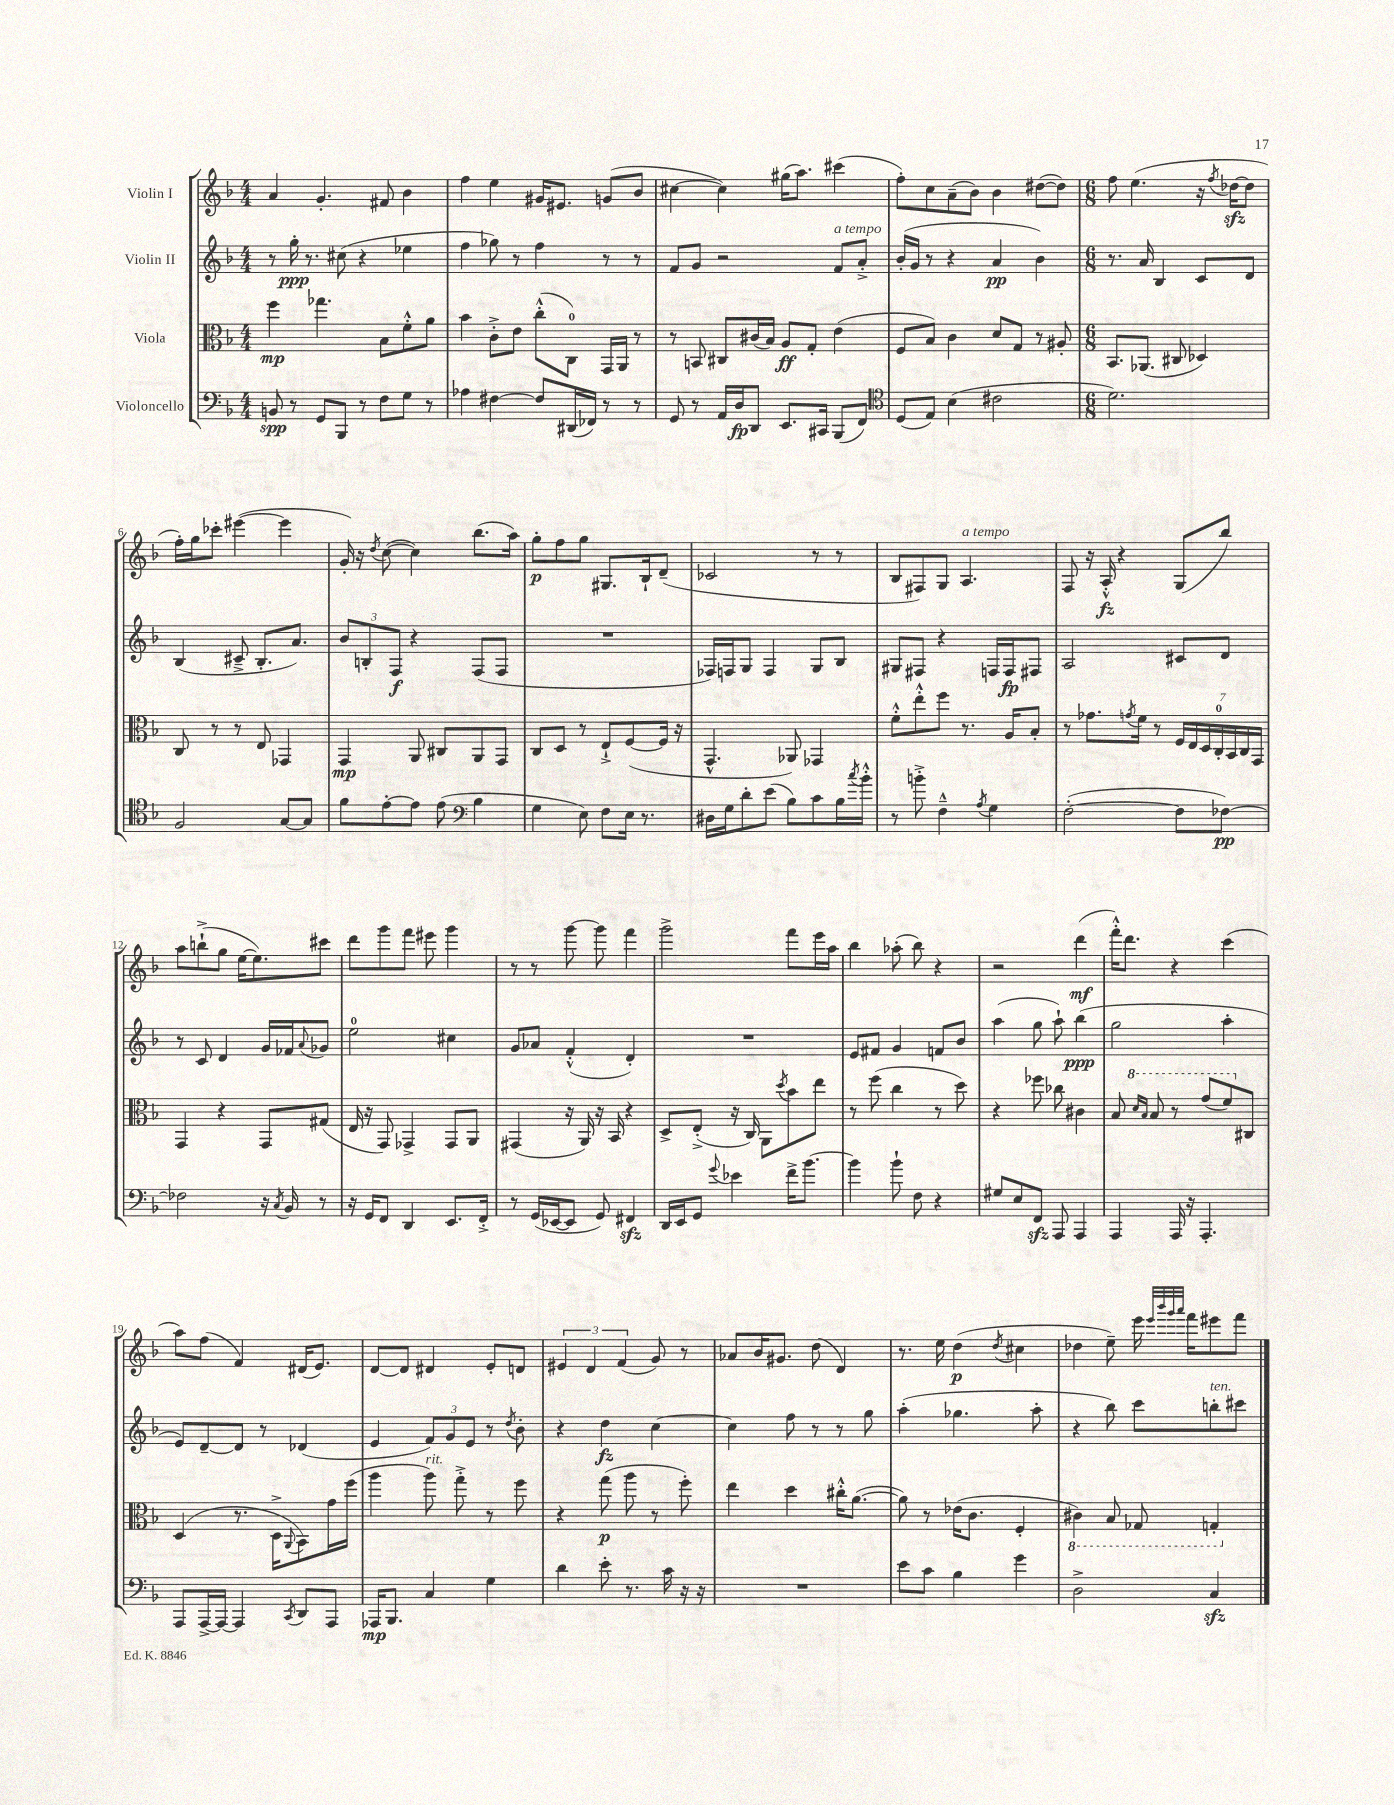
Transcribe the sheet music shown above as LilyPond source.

<<
\new StaffGroup <<
\new Staff = "s0" \with { instrumentName = "Violin I" } {
    \clef treble \key f \major \numericTimeSignature \time 4/4
    a'4 g'4.-. fis'8 bes'4 |
    f''4 e''4 gis'16 eis'8. g'8( bes'8 |
    cis''4~ cis''4) gis''16( a''8.) cis'''4( |
    f''8-.) c''8 a'8--( bes'8) bes'4 dis''8~( dis''8) |
    \numericTimeSignature \time 6/8 f''8 e''4.( r16 \acciaccatura { f''8 } des''16~\sfz des''8 |
    f''16-.) g''16 ces'''8-. eis'''4~( eis'''4 |
    g'16-.) r16 \acciaccatura { d''8 } c''8~( c''4) bes''8.( a''16) |
    g''8-.\p f''8 g''8 gis8. bes16-! d'8--( |
    ces'2 r8 r8 |
    bes8 fis8) g8 a4.^\markup { \italic "a tempo" } |
    f8 r16 a16-.-^\fz r4 g8( bes''8) |
    a''8 b''8-!->( g''8 e''16~ e''8.) cis'''8 |
    d'''8 g'''8 f'''8 eis'''8 g'''4 |
    r8 r8 g'''8~ g'''8 f'''4 |
    g'''2-> f'''8 e'''16 a''16 |
    bes''4 aes''8-.( bes''8) r4 |
    r2 d'''4\mf( |
    f'''16-.-^) d'''8. r4 c'''4( |
    a''8) f''8( f'4) dis'16( e'8.) |
    d'8~ d'8 dis'4 e'8-. d'8 |
    \tuplet 3/2 { eis'4 d'4 f'4( } g'8) r8 |
    aes'8 bes'16 gis'8. d''8( d'4) |
    r8. e''16 d''4\p( \acciaccatura { d''8 } cis''4 |
    des''4 e''8--) e'''16 \grace { e'''32 bes'''32 g'''32 a'''32 } f'''16 eis'''8 f'''8 \bar "|." |
}
\new Staff = "s1" \with { instrumentName = "Violin II" } {
    \clef treble \key f \major \numericTimeSignature \time 4/4
    r8 g''16-.\ppp r8. cis''8( r4 ees''4 |
    f''4 ges''8) r8 f''4 r8 r8 |
    f'8 g'8 r2 f'8^\markup { \italic "a tempo" } a'8-.-> |
    bes'16-.( g'16 r8 r4 a'4\pp bes'4) |
    \numericTimeSignature \time 6/8 r8. a'16 bes4 c'8 d'8 |
    bes4( cis'8---> bes8.-. a'8.) |
    \tuplet 3/2 { bes'8 b8-. f8\f } r4 f8( f8 |
    R2. |
    fes16) f16 g8 f4 g8 bes8 |
    gis8 fis8 r4 f16 f16\fp fis8 |
    a2 cis'8 d'8 |
    r8 c'8 d'4 g'16 fes'16 \appoggiatura { a'8 } ges'8 |
    e''2-0 cis''4 |
    g'8 aes'8 f'4-.-^( d'4-.) |
    R2. |
    e'8 fis'8 g'4 f'8 bes'8 |
    a''4( g''8 a''8-!) bes''4\ppp( |
    g''2 a''4-. |
    e'8) d'8~-- d'8 r8 des'4( |
    e'4 \tuplet 3/2 { f'8) g'8 e'8 } r8 \acciaccatura { d''8 } bes'8-. |
    r4 d''4\fz c''4~ |
    c''4 f''8 r8 r8 g''8 |
    a''4-.( ges''4. a''8-. |
    r4 bes''8) c'''8 b''8-.^\markup { \italic "ten." } cis'''8 \bar "|." |
}
\new Staff = "s2" \with { instrumentName = "Viola" } {
    \clef alto \key f \major \numericTimeSignature \time 4/4
    f''4\mp ges''4. bes8 f'8-.-^ a'8 |
    bes'4 c'8-.-> e'8 c''8-.-^( c8-0) g,16 a,16 r8 |
    r8 b,8 cis8 cis'16( bes16) a8\ff g8-. e'4( |
    f8 bes8) c'4 d'8 g8 r8 ais8-. |
    \numericTimeSignature \time 6/8 bes,8. aes,8.( cis8 des4) |
    c8 r8 r8 e8 ges,4 |
    g,4\mp a,8 cis8 a,8 g,8 |
    c8 d8 r8 e8-!-> f8~( f16 r16 |
    g,4.-^ aes,8) ges,4 |
    f'8-.-^ e''8-.-^ f''8 r8. a16 bes8-. |
    r8 ges'8. \acciaccatura { g'8 } f'16 r8 \tuplet 7/4 { f16 e16 d16 c16-0-. bes,16 c16 g,16 } |
    g,4 r4 g,8 gis8( |
    e16 r16 g,8) ges,4-> ges,8 a,8 |
    gis,4( r16 a,16) r16 bes,16 r4 |
    d8-> e8-.->( r16 c16) a,8 \acciaccatura { d''8 } bes'8 e''8 |
    r8 f''8( c''4 r8 d''8) |
    r4 fes''8 ces''8 cis'4 |
    bes8 \ottava #1 \grace { d''16 bes'16 } bes'8 r8 g''8( f''8) \ottava #0 cis8 |
    d4( r8. d16-> \appoggiatura { a,8 } bes,8) g'16 f''16( |
    a''4 a''8^\markup { \italic "rit." }) g''8-.-> r8 f''8 |
    r4 g''8\p( a''8 r8 f''8-.) |
    e''4 d''4 cis''16-.-^ a'8.~( |
    a'8) r8 ees'16( c'8. f4-. |
    \ottava #-1 cis4) bes,8 ges,8 g,4-. \ottava #0 \bar "|." |
}
\new Staff = "s3" \with { instrumentName = "Violoncello" } {
    \clef bass \key f \major \numericTimeSignature \time 4/4
    b,8\spp r8 g,8 bes,,8 r8 f8 g8 r8 |
    aes4 fis4~ fis8 dis,16( fes,16) r8 r8 |
    g,8 r8 a,16 d16\fp d,8 e,8. cis,16 bes,,8( f,8) |
    \clef tenor d8( e8) bes4( cis'2 |
    \numericTimeSignature \time 6/8 d'2.) |
    f2 g8~ g8 |
    f'8 e'8~-. e'8 e'8( \clef bass bes4 |
    g4 e8) f8 e16 r8. |
    dis16 g16 d'8-. e'8( bes8) c'8 bes16 \acciaccatura { c''8 } bes'16-.-^ |
    r8 b'8-.-> f4---^ \acciaccatura { a8 } g4 |
    f2~-.( f8 fes8~\pp) |
    fes2 r16 \acciaccatura { c8 } bes,16 r8 |
    r16 g,16 f,8 d,4 e,8. f,16-.-> |
    r8 g,16( ees,16~ ees,8 g,8) fis,4\sfz |
    d,16 e,16 g,8 \appoggiatura { g'8 } ees'4 f'16-> bes'8.~ |
    bes'4 bes'8-! f8 r4 |
    gis8 e8 f,8\sfz a,,8 a,,4 |
    a,,4 a,,16 r16 a,,4.-. |
    a,,8 a,,16~-> a,,16~ a,,4 \acciaccatura { c,8 } d,8 a,,8 |
    aes,,16\mp bes,,8. c4 g4 |
    d'4 e'8-. r8. c'16 r16 r16 |
    R2. |
    e'8 c'8 bes4 g'4 |
    d2-> c4\sfz \bar "|." |
}
>>
>>
